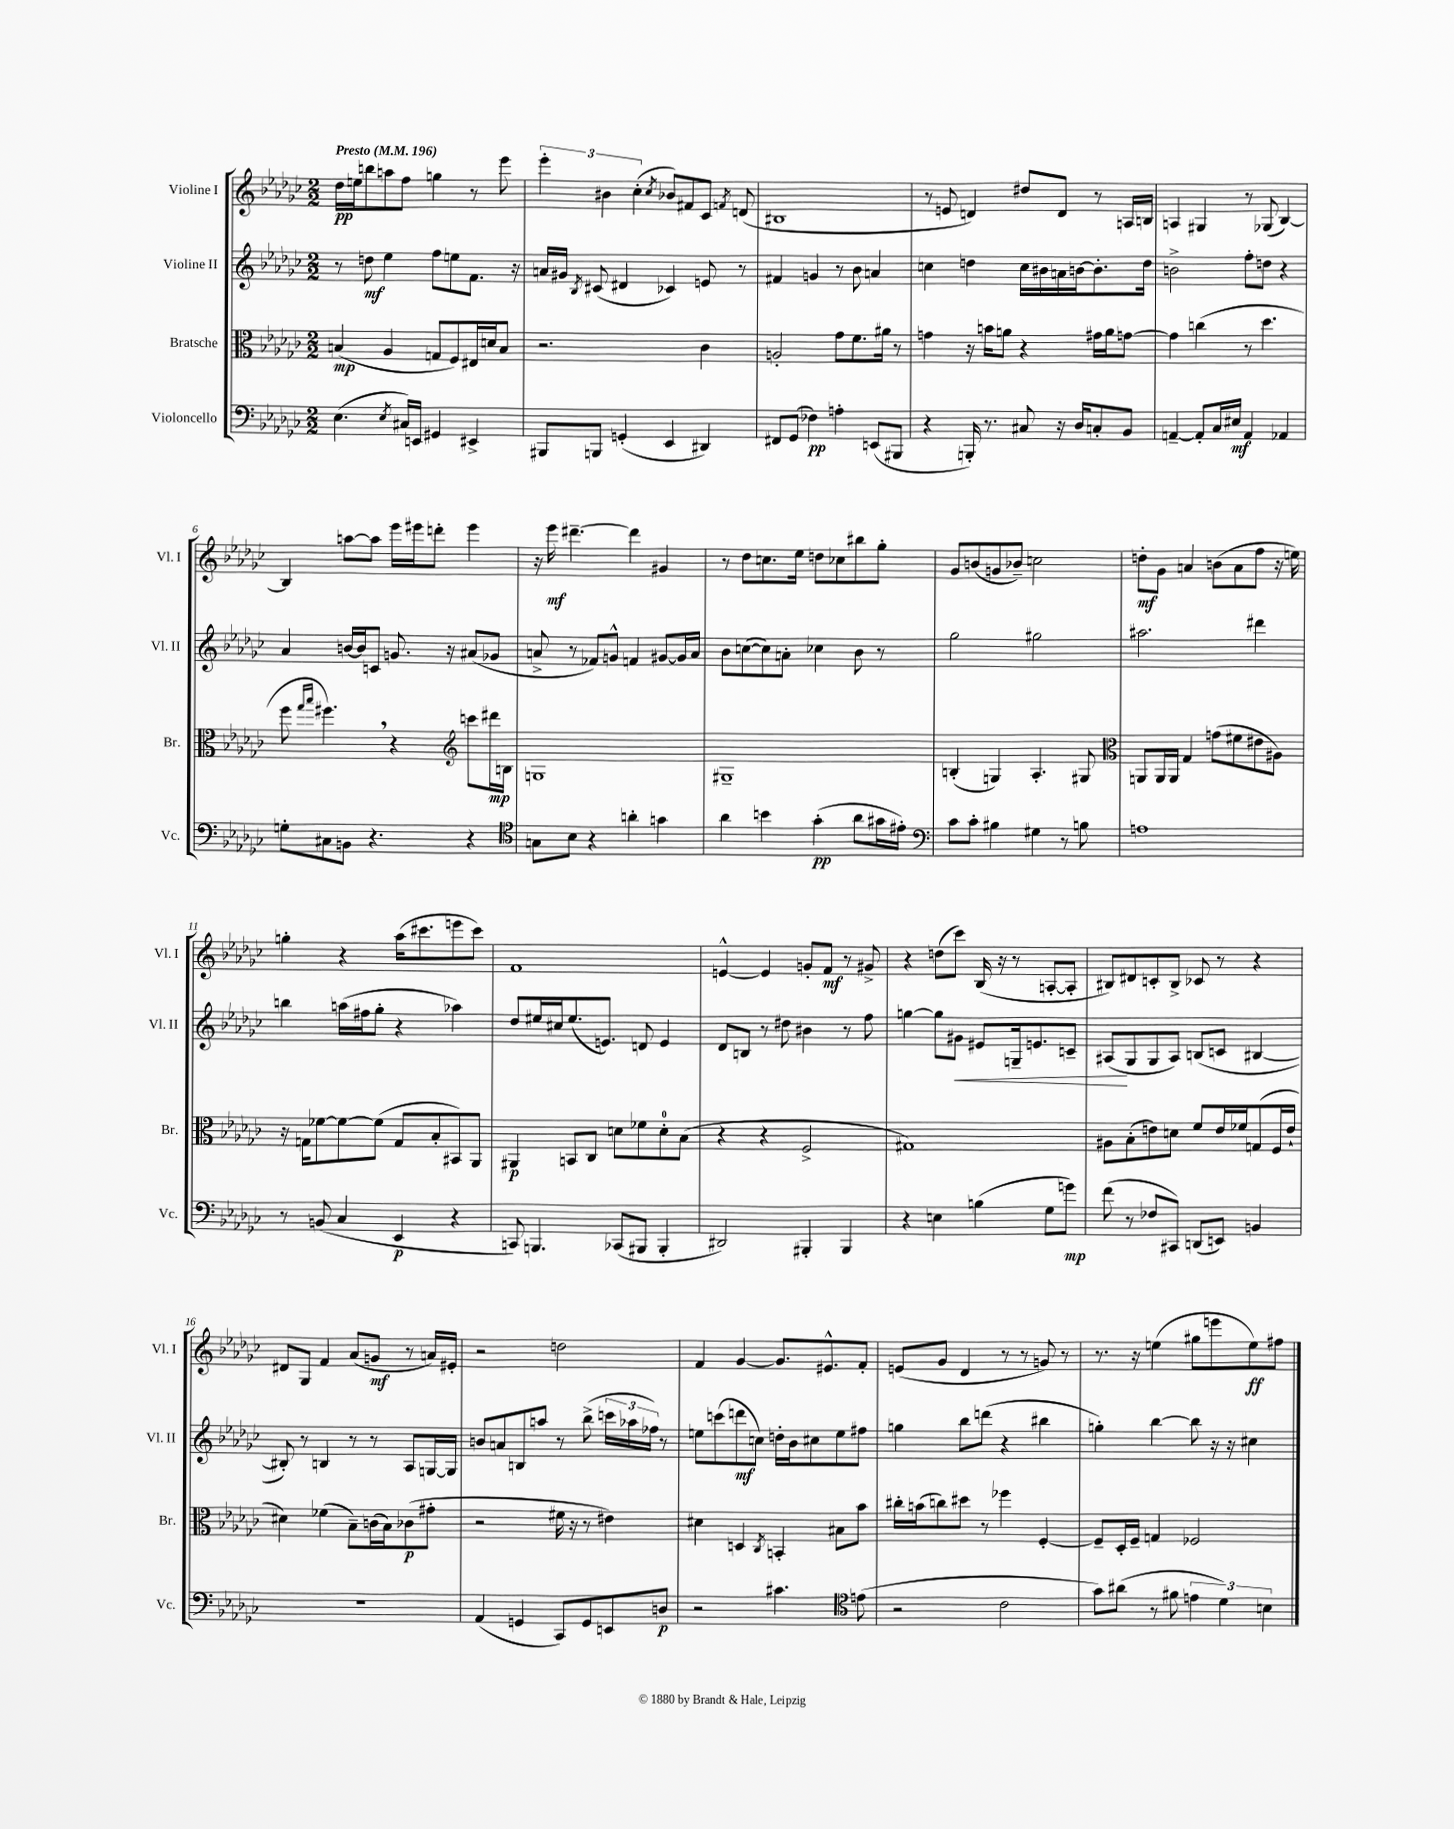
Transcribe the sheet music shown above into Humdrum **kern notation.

**kern	**kern	**kern	**kern
*staff4	*staff3	*staff2	*staff1
*clefF4	*clefC3	*clefG2	*clefG2
*k[b-e-a-d-g-c-]	*k[b-e-a-d-g-c-]	*k[b-e-a-d-g-c-]	*k[b-e-a-d-g-c-]
*M2/2	*M2/2	*M2/2	*M2/2
*MM196	*MM196	*MM196	*MM196
(4.E-	(4B	8r	16dd-
.	.	.	16ee
.	.	8dd	8bb
.	4A-	4ee-	8aa
8qE-	.	.	.
16C#)	.	.	8ff
16EE	.	.	.
4GG#	8G	8ff	4gg
.	8F)	8ee	.
4EE#^	16E#	8.f	8r
.	16d	.	.
.	8B	.	8eee-
.	.	16r	.
=	=	=	=
8BBB#	2.r	16a	6eee-'
.	.	16g#	.
.	.	8qB-	.
8BBB	.	(8c#	.
.	.	.	6b#
(4GG'	.	4d#	.
.	.	.	(6cc-'
.	.	.	8qcc-
4EE-	.	4c-)	8b-)
.	.	.	8f#
4DD#)	4c-	8e	8c-
.	.	.	8qf
.	.	8r	(8d
=	=	=	=
8FF#	2A'	4f#	1B#
(8GG-	.	.	.
4F-)	.	4g	.
4A'	8g-	8r	.
.	8.f	8b-	.
(8EE	.	4a	.
.	16a#	.	.
8BBB#	8r	.	.
=	=	=	=
4r	4g	4cc	8r
.	.	.	8e
16BBB')	16r	4dd	4d)
8.r	16b	.	.
.	8a	.	.
8C#	4r	16cc	8dd#
.	.	16b#	.
16r	.	16a	8d
16D-	.	[16b	.
8C'	16g#	8.b']	8r
.	16a	.	.
8BB-	[8g	.	16A
.	.	16dd	16B
=	=	=	=
[4AA~	4g]	2b^	4A
8AA']	(4cc	.	4G#
16C-	.	.	.
16E#	.	.	.
4AA	8r	8ff'	8r
.	4.dd-	8dd	(8G-
4AA-	.	4r	[4B-)
=	=	=	=
8G'	8ff	4a-	4B-]
.	16qqgg-	.	.
.	16qqbb-	.	.
8C#	4.ff#)	.	.
8BB	.	[16b	[8aa
.	.	16b]	.
4.r	.	8c	8aa]
.	4r	8.g	16eee-
.	.	.	16eee#
.	.	.	8ddd'
.	.	16r	.
*	*clefG2	*	*
4r	8ccc	(8a#	4eee#
.	16ddd#	8g-	.
.	16B	.	.
=	=	=	=
*clefC4	*	*	*
8G	1G	8a^	16r
.	.	.	16eee-
8B-	.	8r	[4.ddd#~
4r	.	8f-)	.
.	.	8g^^	.
4a'	.	4f	4ddd#]
4g	.	[8g#	4g#
.	.	16g#]	.
.	.	16a	.
=	=	=	=
4a-	1G#~	8b-	8r
.	.	([8cc	8dd-
4b	.	8cc])	8.cc
.	.	8a'	.
.	.	.	16ee-
(4g-'	.	4cc-	8dd
.	.	.	8cc-
8a-	.	8b-	8bb#
16g#	.	8r	8gg-'
16e#')	.	.	.
=	=	=	=
*clefF4	*	*	*
8c-	(4B'	2gg-	8g-
8c-'	.	.	(8b
4B#	4G)	.	8g
.	.	.	8b-~)
4G#	4.A-'	2gg#	2cc
8r	.	.	.
8B	8G#	.	.
=	=	=	=
*	*clefC3	*	*
1A	8AA	2.aa#	8dd'
.	16AA	.	8g-
.	16AA	.	.
.	4G-	.	4a
.	(8g	.	(8b
.	8f#	.	8a
.	8e#	4ddd#	8ff
.	8A#)	.	16r
.	.	.	16ee)
=	=	=	=
8r	16r	4bb	4gg'
.	16G	.	.
(8BB	[8f-	.	.
4C-	8f-_	(16aa	4r
.	.	16ff#	.
.	(8f-]	8gg-'	.
4EE-	8G	4r	(16aa-
.	.	.	8.ccc#
.	8B-'	.	.
4r	8BB#)	4aa-)	8eee
.	8AA-	.	8ccc#)
=	=	=	=
8CC)	4AA#	8dd-	1f
4.BBB	.	16ee#	.
.	.	16cc#	.
.	8BB	(8.ee#	.
.	8C-	.	.
.	.	8.e)	.
(8CC-	8d	.	.
8BBB#	8f-	8d	.
4BBB#'	8d'	4e	.
.	(8B-	.	.
=	=	=	=
2DD#)	4r	8d-	[4e^^
.	.	8B	.
.	4r	8r	4e]
.	.	8dd#	.
4BBB#'	2F^	4b#	8g'
.	.	.	8f
4BBB#	.	8r	8r
.	.	8ff	8g#^
=	=	=	=
4r	1G#)	[4gg	4r
4E	.	8gg]	(8dd
.	.	8g#	8ccc-)
(4B	.	8e#	(16B-
.	.	.	16r
.	.	16G~	8r
.	.	8.e	.
8G-	.	.	[8A'
8g)	.	8c~	8A']
=	=	=	=
(8f	8A#	(8A#	8B#)
8r	(8B-'	8G-	8d#
8F-	8e)	8G-	8c'
8CC#)	8d	8A#)	8B#^
(8DD	8f	(8B	8c-
8EE)	16e	8c	8r
.	16f-	.	.
4BB	(8G	[4B#	4r
.	16F	.	.
.	16e`	.	.
=	=	=	=
1r	4d#)	8B#'])	8d#
.	.	8r	8G-
.	(4f-	4B	4f
.	8B-~)	8r	(8a-
.	(16c	8r	8g
.	16B-)	.	.
.	(8c-	8A-	8r
.	8g#'	[16G	16a)
.	.	16G]	16e#'
=	=	=	=
(4AA-	2r	8b	2r
.	.	8a	.
4GG	.	8B	.
.	.	8aa	.
8CC-)	16f#	8r	2dd
.	16r	.	.
8GG	8r	(8bb-^	.
8EE	4e#)	24ccc	.
.	.	24aa-	.
.	.	24ff-)	.
8D	.	8r	.
=	=	=	=
2r	4d#	8ee	4f
.	.	(8ccc	.
.	4D	8ddd	[4g-
.	.	8cc)	.
.	8qC-	.	.
4.c#	4BB'	16dd'	8.g-]
.	.	16b-	.
.	.	8cc#	.
.	.	.	8.e#^^
.	8B#	8ee	.
*clefC4	*	*	*
(8e	8b-	8ff#	8f'
=	=	=	=
2r	16cc#'	4gg	(8e
.	(16b	.	.
.	8cc)	.	8g-
.	8dd#	8bb-	4d-
.	8r	(8ddd	.
2c-	4ff-	4r	8r
.	.	.	8r
.	[4F'	4bb#	8g)
.	.	.	8r
=	=	=	=
8g-)	8F~]	4gg')	8.r
(8a#	16D-'	.	.
.	16F~	.	16r
8r	4G	[4bb-	(4ee
8f#	.	.	.
6e	2F-	8bb-]	8gg#
.	.	16r	8eee
6d-)	.	.	.
.	.	16r	.
.	.	4cc#	8ee)
6B	.	.	.
.	.	.	8ff#
==	==	==	==
*-	*-	*-	*-
